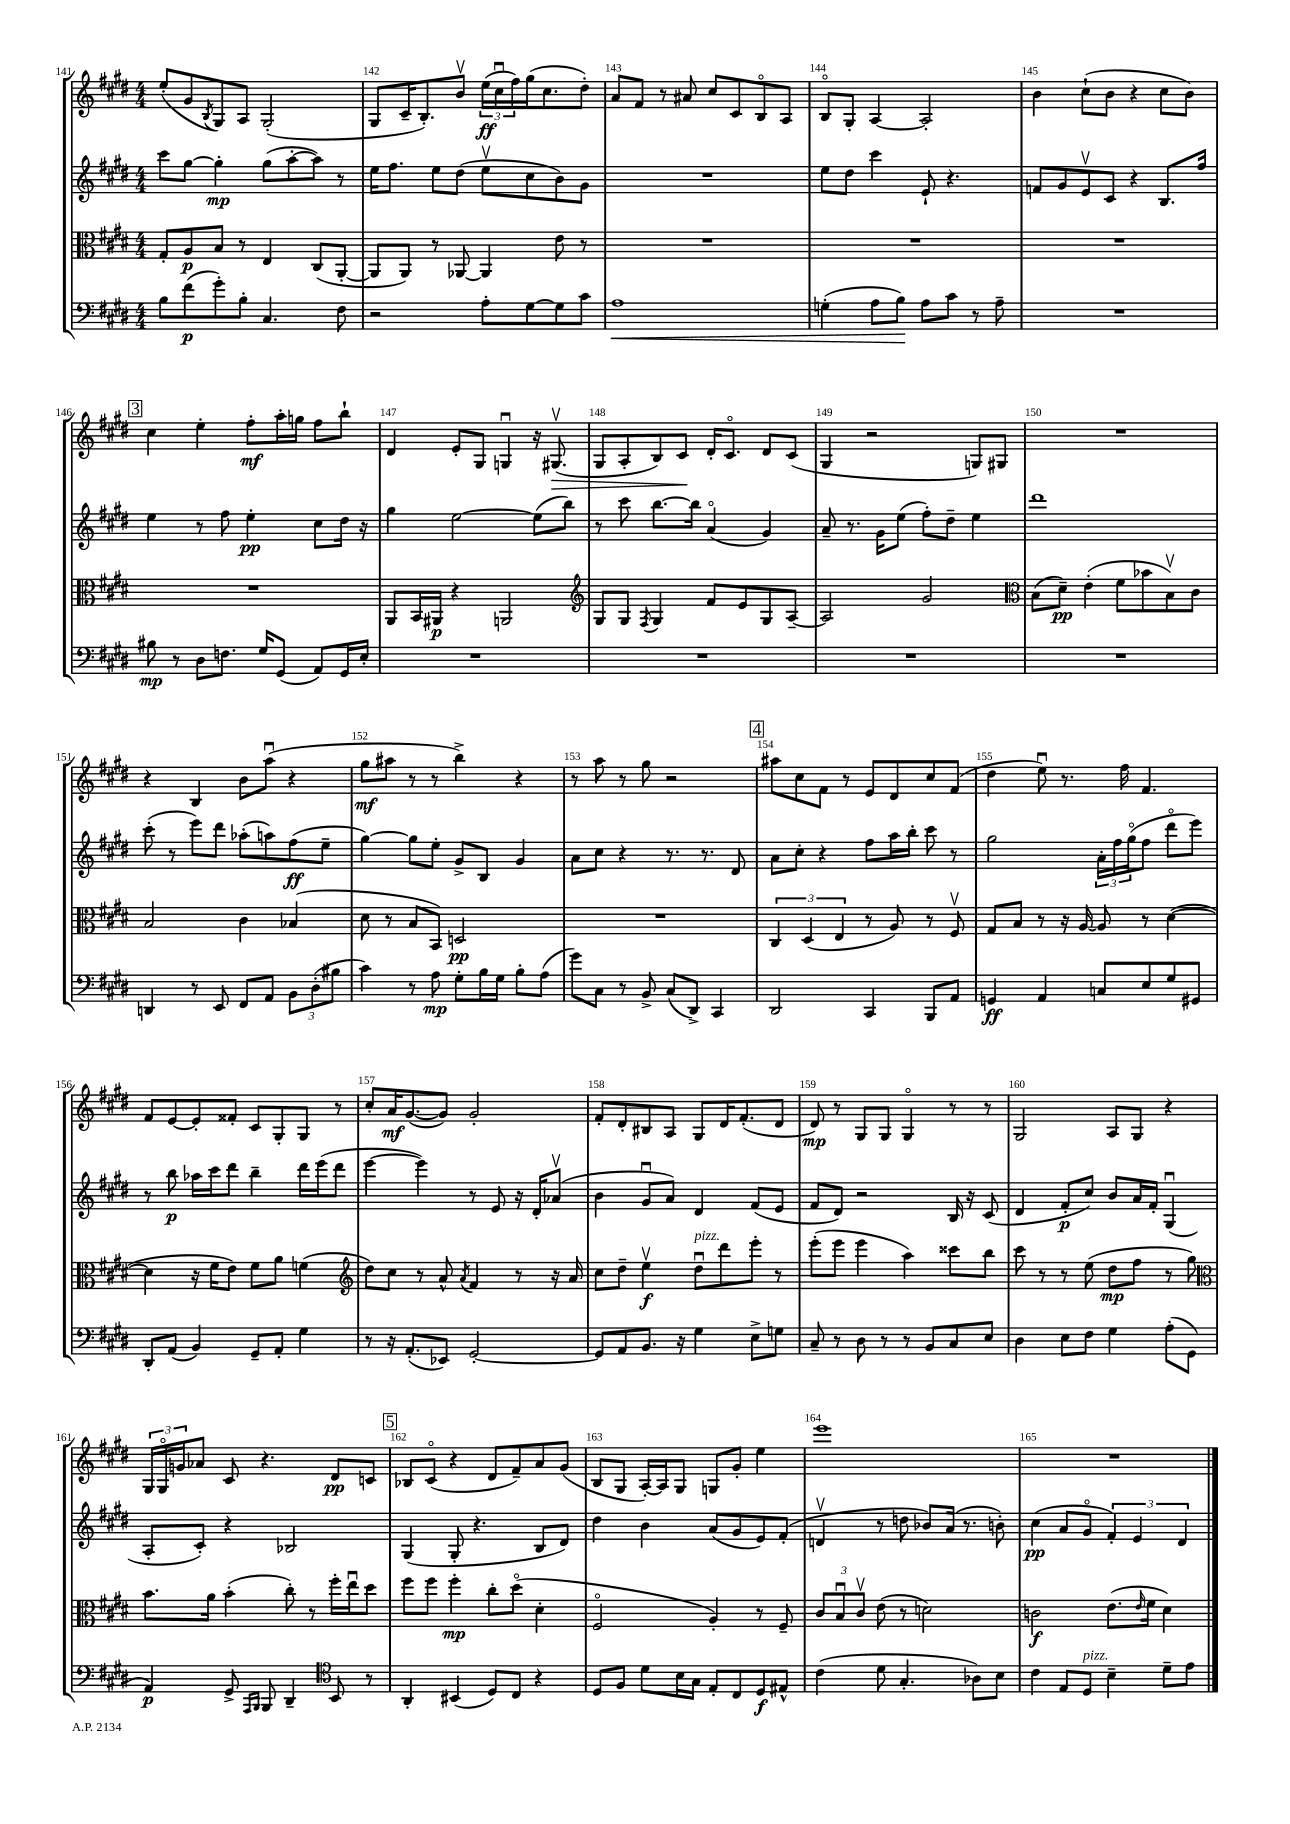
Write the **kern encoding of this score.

**kern	**dynam	**kern	**dynam	**kern	**dynam	**kern	**dynam
*part4	*part4	*part3	*part3	*part2	*part2	*part1	*part1
*staff4	*staff4	*staff3	*staff3	*staff2	*staff2	*staff1	*staff1
*clefF4	*	*clefC3	*	*clefG2	*	*clefG2	*
*k[f#c#g#d#]	*	*k[f#c#g#d#]	*	*k[f#c#g#d#]	*	*k[f#c#g#d#]	*
*M4/4	*	*M4/4	*	*M4/4	*	*M4/4	*
=141	=141	=141	=141	=141	=141	=141	=141
8B\L	.	8G#'/L	.	8ccc#\L	.	(8ee'/L	.
(8f#\	p	8A/	p	[8gg#\J	.	8g#/	.
.	.	.	.	.	.	8qB/	.
8g#'\)	.	8B/J	.	4gg#'\]	mp	8G#/)	.
8B'\J	.	8r	.	.	.	8A/J	.
4.C#/	.	4E/	.	(8gg#\L	.	(2G#'/	.
.	.	.	.	[8aa'\	.	.	.
.	.	(8C#/L	.	8aa\J])	.	.	.
8F#\	.	[8AA'/J	.	8r	.	.	.
=142	=142	=142	=142	=142	=142	=142	=142
2r	.	8AA/L]	.	16ee\KL	.	8G#/L	.
.	.	.	.	8.ff#\J	.	.	.
.	.	8AA/J)	.	.	.	16c#~/K	.
.	.	.	.	.	.	8.B'/)	.
.	.	8r	.	8ee\L	.	.	.
.	.	[8AA-X/	.	(8dd#\J	.	8bv/J	.
8A'\L	.	4AA-/]	.	8eev\L	.	(24ee\LL	ff
.	.	.	.	.	.	24cc#u\	.
.	.	.	.	.	.	24ff#\)	.
[8G#\	.	.	.	8cc#\	.	(16gg#\J	.
.	.	.	.	.	.	8.cc#\	.
8G#\]	.	8e\	.	8b\)	.	.	.
8c#\J	.	8r	.	8g#\J	.	8dd#'\J)	.
=143	=143	=143	=143	=143	=143	=143	=143
!	!LO:HP:b	!	!	!	!	!	!
1A	<	1r	.	1r	.	8a/L	.
.	.	.	.	.	.	8f#/J	.
.	.	.	.	.	.	8r	.
.	.	.	.	.	.	8a#X/	.
.	.	.	.	.	.	8cc#/L	.
.	.	.	.	.	.	8c#/	.
.	.	.	.	.	.	8B/	.
.	.	.	.	.	.	8A/J	.
=144	=144	=144	=144	=144	=144	=144	=144
(4Gn'\	.	1r	.	8ee\L	.	8B/L	.
.	.	.	.	8dd#\J	.	8G#'/J	.
8A\L	.	.	.	4ccc#\	.	[4A/	.
8B\J)	.	.	.	.	.	.	.
8A\L	[	.	.	8e`/	.	2A'/]	.
8c#\J	.	.	.	4.r	.	.	.
8r	.	.	.	.	.	.	.
8A~\	.	.	.	.	.	.	.
=145	=145	=145	=145	=145	=145	=145	=145
1r	.	1r	.	8fn/L	.	4b\	.
.	.	.	.	8g#/	.	.	.
.	.	.	.	8ev/	.	(8cc#`\L	.
.	.	.	.	8c#/J	.	8b\J	.
.	.	.	.	4r	.	4r	.
.	.	.	.	8.B/L	.	8cc#\L	.
.	.	.	.	.	.	8b\J)	.
.	.	.	.	16ff#/Jk	.	.	.
!!LO:LB:g=z
!!LO:REH:place=s1:t=3
=146	=146	=146	=146	=146	=146	=146	=146
8B#X\	mp	1r	.	4ee\	.	4cc#\	.
8r	.	.	.	.	.	.	.
8D#\L	.	.	.	8r	.	4ee'\	.
8.Fn\J	.	.	.	8ff#\	.	.	.
.	.	.	.	4ee'\	pp	8ff#'\L	mf
16G#/KL	.	.	.	.	.	.	.
(8GG#/J	.	.	.	.	.	16aa'\L	.
.	.	.	.	.	.	16ggn\JJ	.
8AA/L)	.	.	.	8cc#\L	.	8ff#\L	.
16GG#/L	.	.	.	16dd#\Jk	.	8bb`\J	.
16E'/JJ	.	.	.	16r	.	.	.
=147	=147	=147	=147	=147	=147	=147	=147
1r	.	8AA/L	.	4gg#\	.	4d#/	.
.	.	16BB/L	.	.	.	.	.
.	.	16AA#X/JJ	p	.	.	.	.
.	.	4r	.	[2ee\	.	8e'/L	.
.	.	.	.	.	.	8G#/J	.
.	.	2AAn/	.	.	.	4Gnu/	.
.	.	.	.	(8ee\L]	.	16r	.
!	!	!	!	!	!	!	!LO:HP:b
.	.	.	.	.	.	(8.G#Xv/	>
.	.	.	.	8bb\J)	.	.	.
=148	=148	=148	=148	=148	=148	=148	=148
*	*	*clefG2	*	*	*	*	*
1r	.	8G#/L	.	8r	.	8G#/L	.
.	.	8G#/J	.	8ccc#\	.	8A'/	.
.	.	8qF#/	.	.	.	.	.
.	.	4G#/	.	[8.bb\L	.	8B/)	.
.	.	.	.	.	.	8c#/J	.
.	.	.	.	16bb\Jk]	.	.	.
.	.	8f#/L	.	(4a/	.	16d#'/KL	]
.	.	.	.	.	.	8.c#/J	.
.	.	8e/	.	.	.	.	.
.	.	8G#/	.	4g#/)	.	8d#/L	.
.	.	[8A~/J	.	.	.	(8c#/J	.
=149	=149	=149	=149	=149	=149	=149	=149
1r	.	2A/]	.	8a~/	.	4G#/	.
.	.	.	.	8.r	.	.	.
.	.	.	.	.	.	2r	.
.	.	.	.	16g#\KL	.	.	.
.	.	.	.	(8ee\J	.	.	.
.	.	2g#/	.	8ff#'\L)	.	.	.
.	.	.	.	8dd#~\J	.	.	.
.	.	.	.	4ee\	.	8Gn/L)	.
.	.	.	.	.	.	8G#X/J	.
=150	=150	=150	=150	=150	=150	=150	=150
*	*	*clefC3	*	*	*	*	*
1r	.	(8B\L	.	1ddd#	.	1r	.
.	.	8d#~\J)	pp	.	.	.	.
.	.	(4e'\	.	.	.	.	.
.	.	8f#\L	.	.	.	.	.
.	.	8b-X\	.	.	.	.	.
.	.	8Bv\)	.	.	.	.	.
.	.	8c#\J	.	.	.	.	.
!!LO:LB:g=z
=151	=151	=151	=151	=151	=151	=151	=151
4DDn/	.	2B/	.	(8ccc#'\	.	4r	.
.	.	.	.	8r	.	.	.
8r	.	.	.	8eee\L)	.	4B/	.
8EE/	.	.	.	8ddd#\J	.	.	.
8FF#/L	.	4c#\	.	(8aa-X'\L	.	8b\L	.
8AA/J	.	.	.	8aan\)	.	(8aau\J	.
12BB\L	.	(4B-X/	.	(8ff#\	ff	4r	.
(12D#'\	.	.	.	.	.	.	.
.	.	.	.	8ee~\J	.	.	.
12B#X\J	.	.	.	.	.	.	.
=152	=152	=152	=152	=152	=152	=152	=152
4c#\)	.	8d#\	.	[4gg#\)	.	8gg#\L	mf
.	.	8r	.	.	.	8aa#X\J	.
8r	.	8B/L	.	8gg#\L]	.	8r	.
8A\	mp	8BB/J)	.	8ee'\J	.	8r	.
8G#'\L	.	2Dn/	pp	8g#^/L	.	4bb^\)	.
16B\L	.	.	.	8B/J	.	.	.
16G#\JJ	.	.	.	.	.	.	.
8B'\L	.	.	.	4g#/	.	4r	.
(8A\J	.	.	.	.	.	.	.
=153	=153	=153	=153	=153	=153	=153	=153
8g#\L)	.	1r	.	8a\L	.	8r	.
8C#\J	.	.	.	8cc#\J	.	8aa\	.
8r	.	.	.	4r	.	8r	.
8BB^/	.	.	.	.	.	8gg#\	.
(8C#/L	.	.	.	8.r	.	2r	.
8DD#^/J)	.	.	.	.	.	.	.
.	.	.	.	8.r	.	.	.
4CC#/	.	.	.	.	.	.	.
.	.	.	.	8d#/	.	.	.
!!LO:REH:place=s1:t=4
=154	=154	=154	=154	=154	=154	=154	=154
2DD#/	.	6C#/	.	8a\L	.	8aa#X\L	.
.	.	.	.	8cc#'\J	.	8cc#\	.
.	.	(6D#/	.	.	.	.	.
.	.	.	.	4r	.	8f#\J	.
.	.	6E/	.	.	.	.	.
.	.	.	.	.	.	8r	.
4CC#/	.	8r	.	8ff#\L	.	8e/L	.
.	.	8A/)	.	16aa\L	.	8d#/	.
.	.	.	.	16bb'\JJ	.	.	.
8BBB/L	.	8r	.	8ccc#\	.	8cc#/	.
8AA/J	.	8F#v/	.	8r	.	(8f#/J	.
=155	=155	=155	=155	=155	=155	=155	=155
4GGn/	ff	8G#/L	.	2gg#\	.	4dd#\	.
.	.	8B/J	.	.	.	.	.
4AA/	.	8r	.	.	.	8eeu\)	.
.	.	16r	.	.	.	8.r	.
.	.	[16A/	.	.	.	.	.
8Cn/L	.	8A/]	.	24a'\LL	.	.	.
.	.	.	.	24ff#\	.	.	.
.	.	.	.	.	.	16ff#\	.
.	.	.	.	(24gg#\J	.	.	.
8E/	.	8r	.	8ff#\J	.	4.f#/	.
8G#/	.	([4d#\	.	8ddd#\L	.	.	.
8GG#X/J	.	.	.	8eee\J)	.	.	.
!!LO:LB:g=z
=156	=156	=156	=156	=156	=156	=156	=156
8DD#'/L	.	4d#\]	.	8r	.	8f#/L	.
(8AA/J	.	.	.	8bb\	p	[8e/	.
4BB/)	.	16r	.	16aa-X\LL	.	8e'/]	.
.	.	16f#\KL	.	16ccc#\J	.	.	.
.	.	8e\J)	.	8ddd#\J	.	8f##X'/J	.
8GG#~/L	.	8f#\L	.	4bb~\	.	8c#/L	.
8AA'/J	.	8a\J	.	.	.	8G#'/	.
4G#\	.	(4fn\	.	16ddd#\LL	.	8G#/J	.
.	.	.	.	(16eee\J	.	.	.
.	.	.	.	8ddd#\J	.	8r	.
=157	=157	=157	=157	=157	=157	=157	=157
*	*	*clefG2	*	*	*	*	*
8r	.	8dd#\L)	.	[4eee\	.	8cc#'/L	.
16r	.	8cc#\J	.	.	.	16a/K	mf
(8.AA'/L	.	.	.	.	.	([8.g#/	.
.	.	8r	.	4eee\])	.	.	.
8EE-X/J)	.	8a^^/	.	.	.	8g#/J])	.
.	.	8qa/	.	.	.	.	.
[2GG#'/	.	4f#/	.	8r	.	2g#'/	.
.	.	.	.	8e/	.	.	.
.	.	8r	.	16r	.	.	.
.	.	.	.	16d#'/KL	.	.	.
.	.	16r	.	(8a-Xv/J	.	.	.
.	.	16a/	.	.	.	.	.
=158	=158	=158	=158	=158	=158	=158	=158
8GG#/L]	.	8cc#\L	.	4b\	.	8f#'/L	.
8AA/	.	8dd#~\J	.	.	.	8d#'/	.
8.BB/J	.	4eev\	f	8g#u/L	.	8B#X/	.
.	.	.	.	8a/J)	.	8A/J	.
16r	.	.	.	.	.	.	.
!	!	!LO:TX:a:i:t=pizz.	!	!	!	!	!
4G#\	.	8dd#u\L	.	4d#/	.	8G#/L	.
.	.	8ddd#\	.	.	.	16d#/K	.
.	.	.	.	.	.	(8.f#'/	.
8E^\L	.	8eee'\J	.	(8f#/L	.	.	.
8Gn\J	.	8r	.	8e/J	.	8d#/J	.
=159	=159	=159	=159	=159	=159	=159	=159
8C#~/	.	(8eee'\L	.	8f#/L	.	8d#/)	mp
8r	.	8eee\J	.	8d#/J)	.	8r	.
8D#\	.	4eee\	.	2r	.	8G#/L	.
8r	.	.	.	.	.	8G#/J	.
8r	.	4aa\)	.	.	.	4G#/	.
8BB/L	.	.	.	.	.	.	.
8C#/	.	8ccc##X\L	.	16B/	.	8r	.
.	.	.	.	16r	.	.	.
8E/J	.	8bb\J	.	(8c#/	.	8r	.
=160	=160	=160	=160	=160	=160	=160	=160
4D#\	.	8ccc#\	.	4d#/	.	2G#/	.
.	.	8r	.	.	.	.	.
8E\L	.	8r	.	8f#'/L	p	.	.
8F#\J	.	(8ee\	.	8cc#/J)	.	.	.
4G#\	.	8dd#\L	mp	8b/L	.	8A/L	.
.	.	8ff#\J	.	16a/L	.	8G#/J	.
.	.	.	.	16f#'/JJ	.	.	.
(8A'\L	.	8r	.	(4G#u/	.	4r	.
8GG#\J	.	8gg#\)	.	.	.	.	.
!!LO:LB:g=z
=161	=161	=161	=161	=161	=161	=161	=161
*	*	*clefC3	*	*	*	*	*
4AA/)	p	8.b\L	.	8A'/L	.	24G#/LL	.
.	.	.	.	.	.	24G#/	.
.	.	.	.	.	.	24gn/J	.
.	.	.	.	8c#'/J)	.	8a-X/J	.
.	.	16a\Jk	.	.	.	.	.
8GG#^/	.	(4b'\	.	4r	.	8c#/	.
16qqAAA/LL	.	.	.	.	.	.	.
16qqBBB/JJ	.	.	.	.	.	.	.
8BBB/	.	.	.	.	.	4.r	.
4DD#~/	.	8cc#'\)	.	2B-X/	.	.	.
.	.	8r	.	.	.	.	.
*clefC4	*	*	*	*	*	*	*
8BB/	.	16ff#'\LL	.	.	.	8d#/L	pp
.	.	16eeu\J	.	.	.	.	.
8r	.	8dd#\J	.	.	.	8cn/J	.
!!LO:REH:place=s1:t=5
=162	=162	=162	=162	=162	=162	=162	=162
4AA'/	.	8ff#\L	.	(4G#/	.	8B-X/L	.
.	.	8ff#\J	.	.	.	(8c#/J	.
(4BB#X/	.	4ff#'\	mp	8G#'/	.	4r	.
.	.	.	.	4.r	.	.	.
8D#/L)	.	8cc#'\L	.	.	.	8d#/L	.
8C#/J	.	(8dd#\J	.	.	.	8f#~/)	.
4r	.	4d#'\	.	8B/L	.	8a/	.
.	.	.	.	8d#/J)	.	(8g#/J	.
=163	=163	=163	=163	=163	=163	=163	=163
8D#/L	.	2F#/	.	4dd#\	.	8B/L	.
8F#/J	.	.	.	.	.	8G#/J	.
8d#\L	.	.	.	4b\	.	[16A'/LL)	.
.	.	.	.	.	.	16A/J]	.
16B\L	.	.	.	.	.	8G#/J	.
16G#\JJ	.	.	.	.	.	.	.
8E'/L	.	4A'/)	.	(8a/L	.	8Gn/L	.
8C#/	.	.	.	8g#/	.	8g#'/J	.
8D#/	f	8r	.	8e/)	.	4ee\	.
8E#X^^/J	.	8F#~/	.	(8f#'/J	.	.	.
=164	=164	=164	=164	=164	=164	=164	=164
(4c#\	.	12c#/L	.	4dnv/	.	1eee	.
.	.	12Bu/	.	.	.	.	.
.	.	12c#v/J	.	.	.	.	.
8d#\	.	(8e\	.	8r	.	.	.
4.G#'/	.	8r	.	8ddn\	.	.	.
.	.	2dn\)	.	8b-X/L)	.	.	.
.	.	.	.	(16a/Jk	.	.	.
.	.	.	.	8.r	.	.	.
8A-X\L)	.	.	.	.	.	.	.
8B\J	.	.	.	8bn'\)	.	.	.
=165	=165	=165	=165	=165	=165	=165	=165
4c#\	.	2cn\	f	(4cc#\	pp	1r	.
8E/L	.	.	.	8a/L	.	.	.
!LO:TX:a:i:t=pizz.	!	!	!	!	!	!	!
8D#/J	.	.	.	8g#/J	.	.	.
4B~\	.	(8.e\L	.	6f#'/)	.	.	.
.	.	.	.	6e/	.	.	.
.	.	16qqe/	.	.	.	.	.
.	.	16f#\Jk	.	.	.	.	.
8d#~\L	.	4d#\)	.	.	.	.	.
.	.	.	.	6d#/	.	.	.
8e\J	.	.	.	.	.	.	.
==	==	==	==	==	==	==	==
*-	*-	*-	*-	*-	*-	*-	*-
